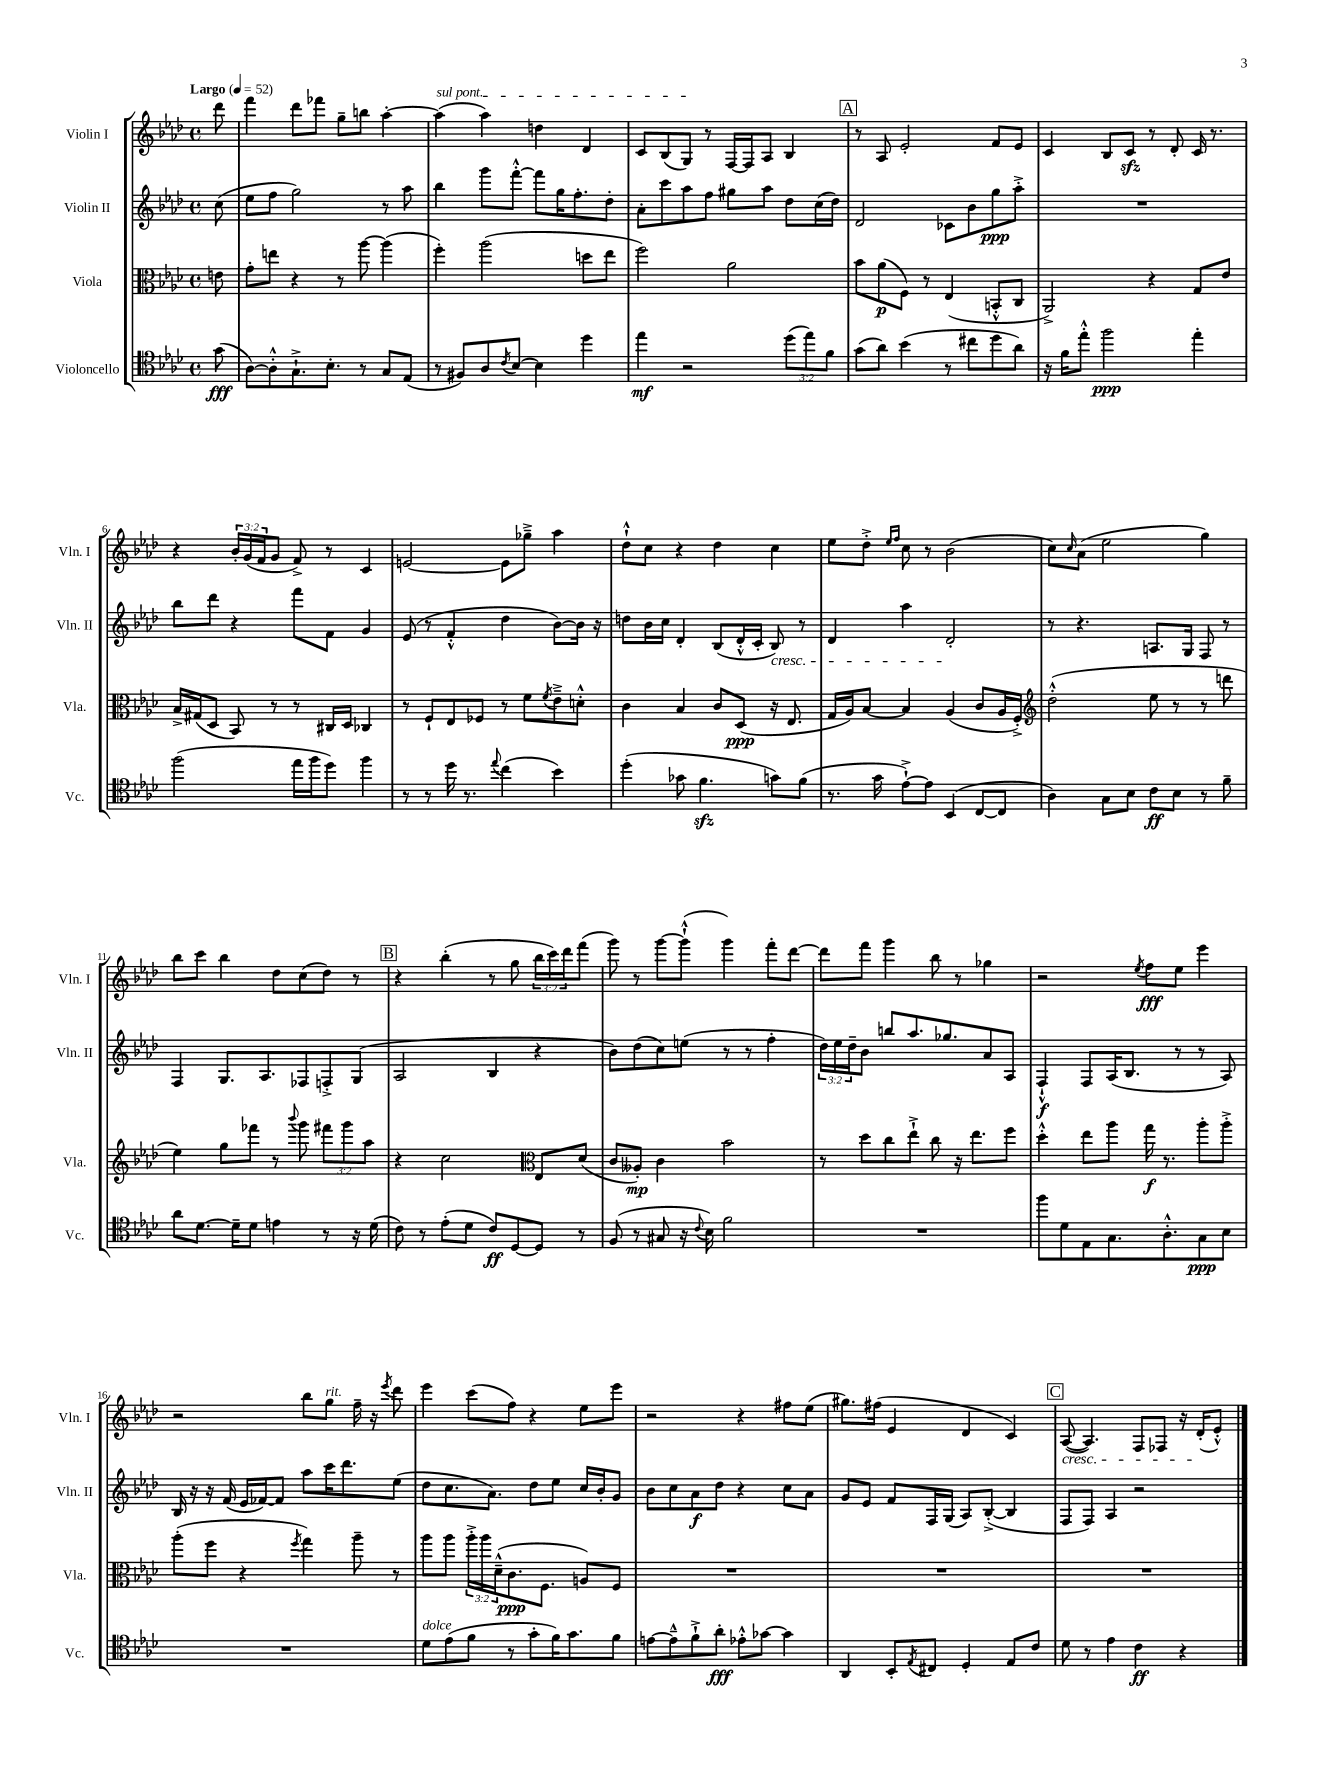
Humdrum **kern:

**kern	**kern	**kern	**kern
*staff4	*staff3	*staff2	*staff1
*clefC4	*clefC3	*clefG2	*clefG2
*k[b-e-a-d-]	*k[b-e-a-d-]	*k[b-e-a-d-]	*k[b-e-a-d-]
*M4/4	*M4/4	*M4/4	*M4/4
*met(c)	*met(c)	*met(c)	*met(c)
*MM52	*MM52	*MM52	*MM52
(8g	8e	(8cc	8ddd-
=	=	=	=
[8A-)	8g'	8ee-	4fff
8A-'^^]	8ee	8ff	.
8.G`^	4r	2gg)	8ddd-
.	.	.	8fff-
8.B-'	.	.	.
.	8r	.	8gg~
8r	[8aa-	.	8bb
8G	(4aa-]	8r	[4aa-'
(8E-	.	8aa-	.
=	=	=	=
8r	4ff')	4bb-	(4aa-]
8F#)	.	.	.
8A-	(2aa-	8ggg	4aa-)
8qc	.	.	.
[8B-	.	[8fff'^^	.
4B-]	.	8fff]	4dd
.	.	16gg	.
.	.	8.ff'	.
4dd-	8dd	.	4d-
.	8ee-	8dd-'	.
=	=	=	=
4ee-	2ff)	8a-'	8c
.	.	8ccc	(8B-
2r	.	8aa-	8G)
.	.	8ff	8r
.	2a-	8gg#	[16F
.	.	.	16F]
.	.	8aa-	8A-
(12dd-	.	8dd-	4B-
12ee-)	.	.	.
.	.	(16cc	.
12f	.	.	.
.	.	16dd-)	.
=	=	=	=
(8g	8b-	2d-	8r
8a-)	(8a-	.	8A-
(4b-	8F)	.	2e-'
.	8r	.	.
8r	(4E-	8c-	.
8cc#	.	8b-	.
8dd-	8BB'^^	8gg	8f
8a-)	8C	8aa-'^	8e-
=	=	=	=
16r	2AA-^)	1r	4c
16f	.	.	.
8ee-'^^	.	.	.
2ff	.	.	8B-
.	.	.	8c
.	4r	.	8r
.	.	.	8d-'
4ee-'	8G	.	16c
.	.	.	8.r
.	8e-	.	.
=	=	=	=
(2ff	16B-^	8bb-	4r
.	(16G#	.	.
.	8D-	8ddd-	.
.	8BB-)	4r	24b-'
.	.	.	(24g
.	.	.	24f
.	8r	.	8g
16ee-	8r	8fff	8f^)
16ff	.	.	.
8dd-)	16C#	8f	8r
.	16D-	.	.
4ff	4C-	4g	4c
=	=	=	=
8r	8r	(8e-	[2e
8r	8F`	8r	.
16dd-	8E-	4f'^^	.
8.r	.	.	.
.	8F-	.	.
8qqee-	.	.	.
(4cc	8r	4dd-	8e]
.	8f	.	8gg-~^
.	8qf	.	.
4b-)	8e-~^	[8b-)	4aa-
.	8d'^^	16b-]	.
.	.	16r	.
=	=	=	=
(4dd-'	4c	8dd	8dd-`^^
.	.	16b-	8cc
.	.	16cc	.
8g-	4B-	4d-'	4r
4.f	.	.	.
.	8c	(8B-	4dd-
.	(8D-	16d-'^^	.
.	.	16c'	.
8g)	16r	8B-)	4cc
.	8.E-	.	.
(8f	.	8r	.
=	=	=	=
8.r	16G	4d-	8ee-
.	16A-)	.	.
.	[8B-	.	8dd-'^
16g	.	.	.
.	.	.	16qqee-
.	.	.	16qqff
[8e-`^)	4B-]	4aa-	8cc
8e-]	.	.	8r
(4BB-	(4A-	2d-'	(2b-
[8C	8c	.	.
8C]	16A-	.	.
.	16F'^)	.	.
=	=	=	=
*	*clefG2	*	*
4A-)	(2dd-'^^	8r	8cc)
.	.	.	16qqcc
.	.	4.r	(8a-
8G	.	.	2ee-
8B-	.	.	.
8c	8ee-	8.A	.
8B-	8r	.	.
.	.	16G	.
8r	8r	8F	4gg)
8f~	8ddd	8r	.
=	=	=	=
8a-	4ee-)	4F	8bb-
[8.d-	.	.	8ccc
.	8gg	8.G	4bb-
16d-~]	.	.	.
8d-	8fff-	.	.
.	.	8.A-	.
4e	8r	.	8dd-
.	8qqbbb-	.	.
.	8ggg	8F-	(8cc
8r	12fff#	8F'^	8dd-)
.	12ggg	.	.
16r	.	(8G	8r
.	12aa-	.	.
(16d-	.	.	.
=	=	=	=
8c)	4r	2A-	4r
8r	.	.	.
(8e-'	2cc	.	(4bb-'
8d-	.	.	.
8c)	.	4B-	8r
[8D-	.	.	8gg
*	*clefC3	*	*
8D-]	8E-	4r	24bb-
.	.	.	24ccc)
.	.	.	24ddd-
8r	(8d-	.	(8fff
=	=	=	=
(8F	8c	8b-)	8ggg)
8r	8A--')	(8dd-	8r
8G#	4c	8cc)	[8ggg
16r	.	(8ee	(8ggg`^^]
8qqc	.	.	.
16B-)	.	.	.
2f	2b-	8r	4ggg)
.	.	8r	.
.	.	4ff'	8fff'
.	.	.	[8ddd-
=	=	=	=
1r	8r	24dd-)	8ddd-]
.	.	24ee-	.
.	.	24dd-~	.
.	8dd-	8b-	8fff
.	8cc	8bb	4ggg
.	8ee-`^	8.aa-	.
.	8cc	.	8bb-
.	.	8.gg-	.
.	16r	.	8r
.	8.ee-	.	.
.	.	8a-	4gg-
.	8ff	8A-	.
=	=	=	=
8ff	4dd-'^^	4F`^^	2r
8d-	.	.	.
8E-	8ee-	8F	.
8.G	8aa-	(16A-	.
.	.	8.B-	.
.	.	.	8qee-
.	16gg	.	8ff
8.A-'^^	8.r	.	.
.	.	8r	8ee-
8G	8aa-'	8r	4eee-
8B-	8aa-'^	8A-)	.
=	=	=	=
1r	(8aa-'	16B-	2r
.	.	16r	.
.	8ff	16r	.
.	.	(16f	.
.	4r	16e-	.
.	.	[16f-)	.
.	.	8f-]	.
.	8qff	.	.
.	4gg)	8aa-	8bb-
.	.	16ccc	8gg
.	.	8.ddd-	.
.	8aa-~	.	16ff~
.	.	.	16r
.	.	.	8qeee-
.	8r	(8ee-	8ddd-
=	=	=	=
8d-	8aa-	8dd-	4eee-
(8e-	8aa-	8.cc	.
8f	24aa-'^	.	(8ccc
.	24aa-	.	.
.	.	8.a-)	.
.	(24d-~^^	.	.
8r	8.c	.	8ff)
8g'	.	8dd-	4r
.	8.F	.	.
16f)	.	8ee-	.
8.g	.	.	.
.	8A)	16cc	8ee-
.	.	16b-'	.
8f	8F	8g	8eee-
=	=	=	=
[8e	1r	8b-	2r
8e~^^]	.	8cc	.
8f`^	.	8a-	.
8a-'	.	8dd-	.
8e-'^^	.	4r	4r
[8g-	.	.	.
4g-]	.	8cc	8ff#
.	.	8a-	(8ee-
=	=	=	=
4AA-	1r	8g	8.gg#)
.	.	8e-	.
.	.	.	(16ff#
8BB-'	.	8f	4e-
8qE-	.	.	.
8C#	.	16F	.
.	.	(16G	.
4D-'	.	8A-)	4d-
.	.	([8B-'^	.
8E-	.	4B-]	4c)
8c	.	.	.
=	=	=	=
8d-	1r	8F	([8A-
8r	.	8F)	4.A-])
4e-	.	4A-	.
4c	.	2r	8F
.	.	.	8F-
4r	.	.	16r
.	.	.	(16d-'
.	.	.	8e-'^^)
==	==	==	==
*-	*-	*-	*-
